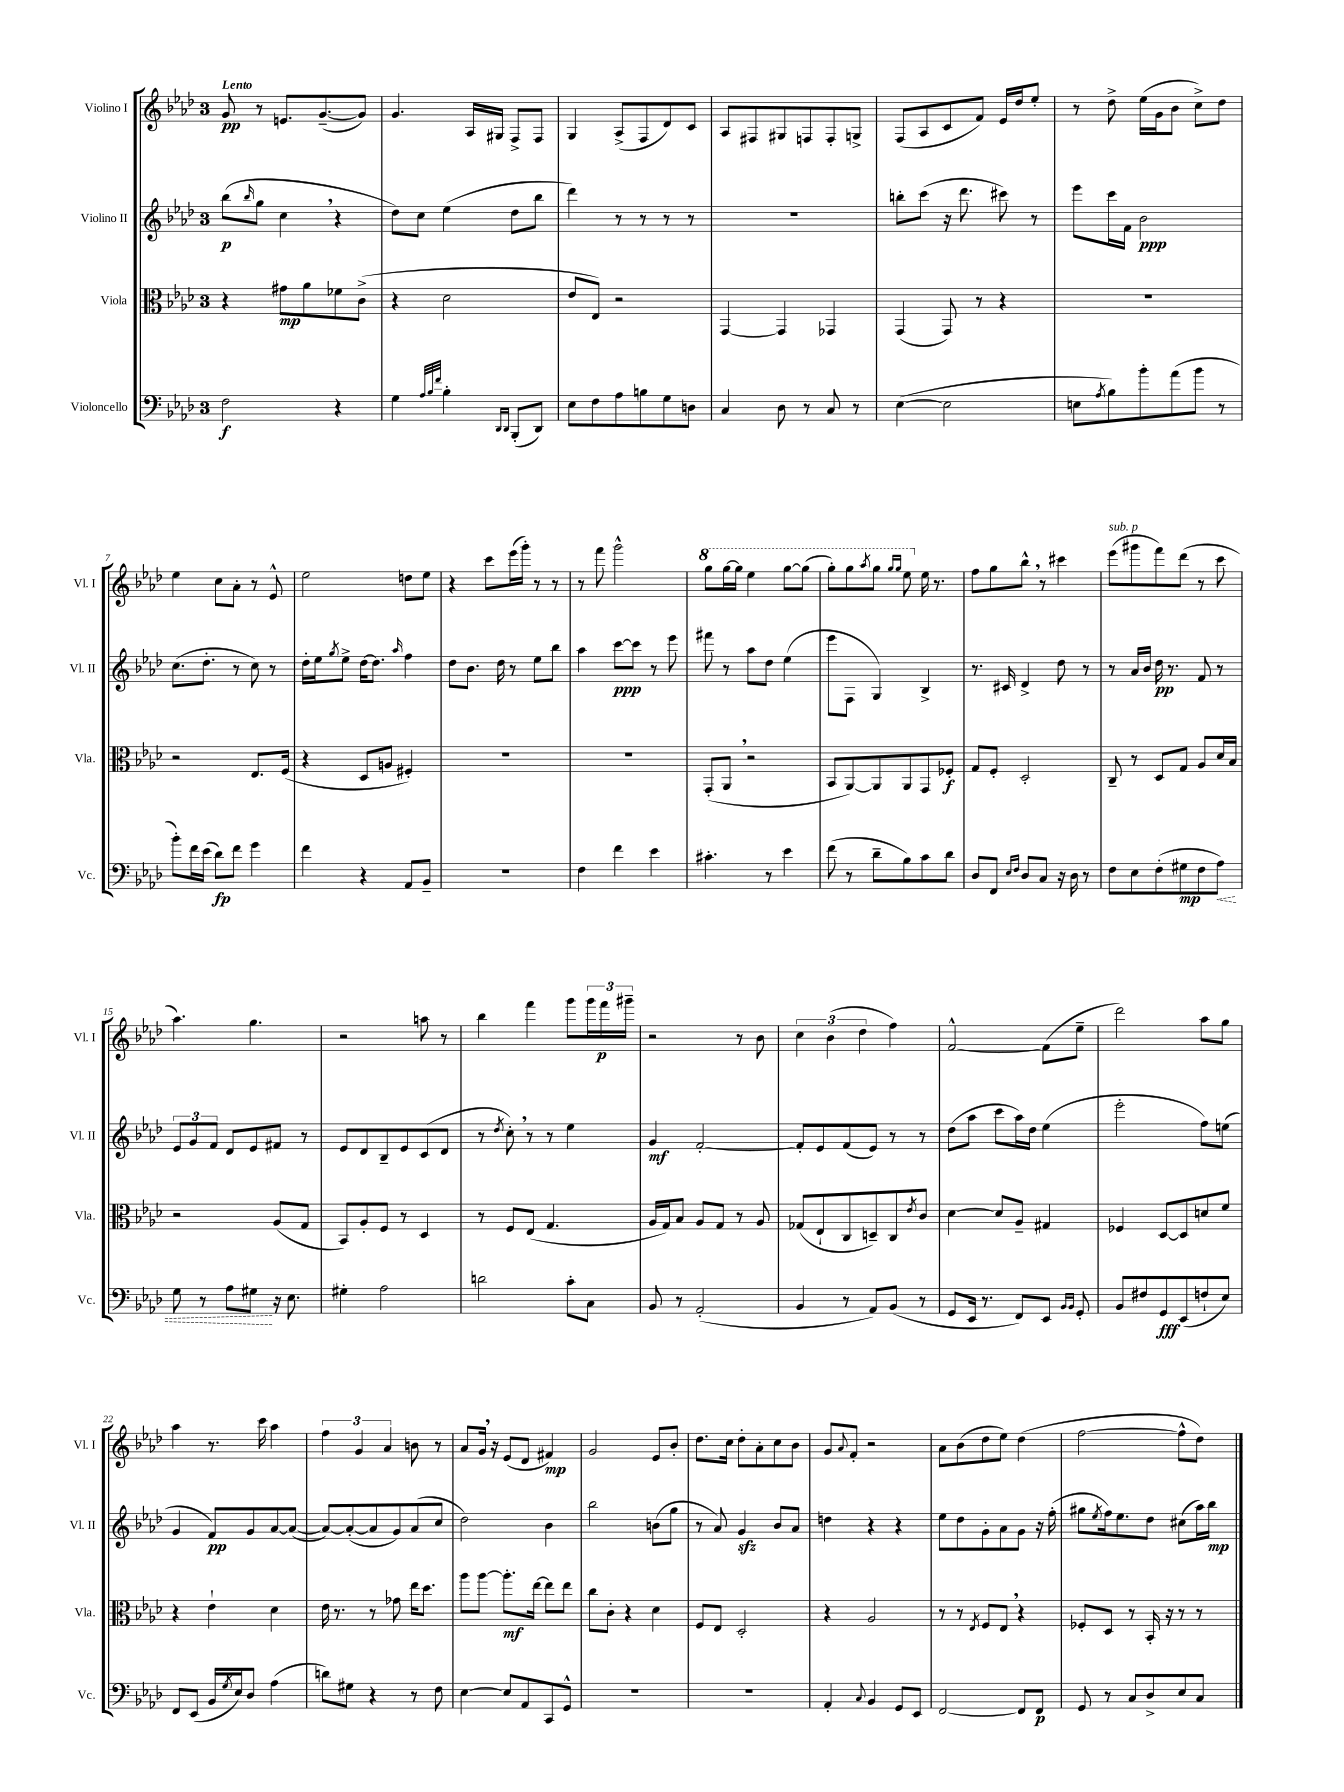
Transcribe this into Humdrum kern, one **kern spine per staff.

**kern	**kern	**kern	**kern
*staff4	*staff3	*staff2	*staff1
*clefF4	*clefC3	*clefG2	*clefG2
*k[b-e-a-d-]	*k[b-e-a-d-]	*k[b-e-a-d-]	*k[b-e-a-d-]
*M3/4	*M3/4	*M3/4	*M3/4
2F	4r	(8bb-	8g
.	.	16qqbb-	.
.	.	8gg	8r
.	8g#	4cc	8.e
.	8a-	.	.
.	.	.	([8.g~
4r	8f-	4r	.
.	(8c^	.	8g])
=	=	=	=
4G	4r	8dd-)	4.g
.	.	8cc	.
32qqA-	.	.	.
32qqB-	.	.	.
32qqf	.	.	.
4B-'	2d-	(4ee-	.
.	.	.	16A-
.	.	.	16G#
16qqDD-	.	.	.
16qqDD-	.	.	.
(8BBB-'	.	8dd-	8F^
8DD-)	.	8bb-	8F
=	=	=	=
8E-	8e-	4ddd-)	4G
8F	8E-)	.	.
8A-	2r	8r	(8A-^
8B	.	8r	8F
8G	.	8r	8d-)
8D	.	8r	8c
=	=	=	=
4C	[4GG	2.r	8A-
.	.	.	8F#
8D-	4GG]	.	8G#
8r	.	.	8F
8C	4GG-	.	8F'
8r	.	.	8G^
=	=	=	=
([4E-	(4GG	8bb'	(8F
.	.	(8ccc	8A-
2E-]	8GG)	16r	8c
.	.	8.ddd-	.
.	8r	.	8f)
.	4r	8ccc#)	16e-
.	.	.	16dd-
.	.	8r	8ee-'
=	=	=	=
8E	2.r	8eee-	8r
8qA-	.	.	.
8B-)	.	16ccc	8dd-^
.	.	16f	.
8b-'	.	2b-	(16ee-
.	.	.	16g
(8a-	.	.	8b-
8b-	.	.	8cc^)
8r	.	.	8dd-
=	=	=	=
8b-')	2r	(8.cc	4ee-
16f	.	.	.
(16e-	.	8.dd-'	.
8d-)	.	.	8cc
8f	.	8r	8a-'
4g	8.E-	8cc)	8r
.	.	8r	8e-^^
.	(16F	.	.
=	=	=	=
4f	4r	16dd-'	2ee-
.	.	16ee-	.
.	.	8qgg	.
.	.	8ee-^	.
4r	8D-	[16dd-	.
.	.	8.dd-]	.
.	8A	.	.
.	.	16qqaa-	.
8AA-	4F#')	4ff	8dd
8BB-~	.	.	8ee-
=	=	=	=
2.r	2.r	8dd-	4r
.	.	8.b-	.
.	.	.	8ccc
.	.	16dd-	.
.	.	8r	(16eee-
.	.	.	16ggg')
.	.	8ee-	8r
.	.	8bb-	8r
=	=	=	=
4F	2.r	4aa-	8r
.	.	.	8fff
4f	.	[8ccc	2ggg^^
.	.	8ccc]	.
4e-	.	8r	.
.	.	8eee-	.
=	=	=	=
4.c#'	(8GG'	8fff#	8ggg
.	8AA-	8r	[16ggg
.	.	.	16ggg]
.	2r	8aa-	4eee-
8r	.	8dd-	.
4e-	.	(4ee-	[8ggg
.	.	.	(8ggg]
=	=	=	=
(8f	8BB-	8eee-	8ggg')
8r	[8AA-)	8F	8ggg
.	.	.	8qaaa-
8d-~	8AA-]	4G)	8ggg
.	.	.	16qqggg
.	.	.	16qqggg
8B-)	8AA-	.	8eee-
8c	8GG	4B-^	16ee-
.	.	.	8.r
8d-	8F-'	.	.
=	=	=	=
8D-	8G	8.r	8ff
8FF	8F'	.	8gg
.	.	16c#	.
16qqE-	.	.	.
16qqF	.	.	.
8D-	2D-'	4d-^	8bb-^^
8C	.	.	8r
16r	.	8dd-	4ccc#
16D-	.	.	.
8r	.	8r	.
=	=	=	=
8F	8C~	8r	(8eee-
8E-	8r	16a-	8ggg#
.	.	16b-	.
(8F'	8D-	16dd-	8fff)
.	.	8.r	.
8G#	8G	.	(8ddd-
8F	8A-	8f	8r
8A-)	16d-	8r	8ccc
.	16B-	.	.
=	=	=	=
8G	2r	12e-	4.aa-)
.	.	12g	.
8r	.	.	.
.	.	12f	.
8A-	.	8d-	.
8G#	.	8e-	4.gg
16r	(8A-	8f#	.
8.E-	.	.	.
.	8G	8r	.
=	=	=	=
4G#'	8BB-)	8e-	2r
.	8A-'	8d-	.
2A-	8F	8B-~	.
.	8r	8e-	.
.	4D-	(8c	8aa
.	.	8d-	8r
=	=	=	=
2d	8r	8r	4bb-
.	.	8qdd-	.
.	8F	8cc')	.
.	(8E-	8r	4fff
.	4.G	8r	.
8c'	.	4ee-	8ggg
8C	.	.	24ggg
.	.	.	24fff
.	.	.	24ggg#~
=	=	=	=
8BB-	16A-	4g	2r
.	16G)	.	.
8r	8B-	.	.
(2AA-'	8A-	[2f'	.
.	8G	.	.
.	8r	.	8r
.	8A-	.	8b-
=	=	=	=
4BB-	(8G-	8f']	6cc
.	8E-`	8e-	.
.	.	.	(6b-
8r	8C	(8f	.
.	.	.	6dd-
8AA-)	8D~)	8e-)	.
(8BB-	8C	8r	4ff)
.	8qe-	.	.
8r	8c	8r	.
=	=	=	=
8GG	[4d-	(8dd-	[2f^^
16EE-	.	8aa-	.
8.r	.	.	.
.	8d-]	8ccc	.
8FF)	8A-~	16aa-)	.
.	.	16dd-	.
8EE-	4G#	(4ee-	(8f]
16qqBB-	.	.	.
16qqBB-	.	.	.
8GG'	.	.	8ee-~
=	=	=	=
8BB-	4F-	2eee-'	2ddd-)
8F#	.	.	.
8GG	[8D-	.	.
(8EE-	8D-]	.	.
8F`	8d	8ff)	8aa-
8E-)	8f	(8ee	8gg
=	=	=	=
8FF	4r	4g	4aa-
(8EE-	.	.	.
16BB-	4e-`	8f)	8.r
8qG	.	.	.
16E-)	.	.	.
8D-	.	8g	.
.	.	.	16ccc
(4A-	4d-	[8a-	4aa-
.	.	(8a-_	.
=	=	=	=
8d)	16e-	8a-_)	6ff
.	8.r	.	.
8G#	.	(8a-'_	.
.	.	.	6g
4r	8r	8a-]	.
.	.	.	6a-
.	8g-	8g)	.
8r	16ee-	(8a-	8b
.	8.dd-	.	.
8F	.	8cc	8r
=	=	=	=
[4E-	8aa-	2dd-)	8a-
.	[8aa-	.	16g
.	.	.	16r
8E-]	8.aa-']	.	(8e-
8AA-	.	.	8d-
.	[16ee-	.	.
8CC	8ee-]	4b-	4f#)
8GG^^	8ee-	.	.
=	=	=	=
2.r	8cc	2bb-	2g
.	8c'	.	.
.	4r	.	.
.	4d-	(8b	8e-
.	.	8gg	8b-'
=	=	=	=
2.r	8F	8r	8.dd-
.	8E-	8a-)	.
.	.	.	16cc
.	2D-'	4g	8dd-'
.	.	.	8a-'
.	.	8b-	8cc
.	.	8a-	8b-
=	=	=	=
4AA-'	4r	4dd	8g
.	.	.	8qqa-
.	.	.	8f'
8qqC	.	.	.
4BB-	2A-	4r	2r
8GG	.	4r	.
8EE-	.	.	.
=	=	=	=
[2FF	8r	8ee-	8a-
.	8r	8dd-	(8b-
.	8qE-	.	.
.	8F	8g'	8dd-
.	8E-	8a-	8ee-)
8FF]	4r	8g	(4dd-
8FF	.	16r	.
.	.	(16ff'	.
=	=	=	=
8GG	8F-'	8gg#	[2ff
.	.	8qee-	.
8r	8D-	16ff)	.
.	.	8.ee-	.
8C	8r	.	.
8D-^	16BB-'	8dd-	.
.	16r	.	.
8E-	8r	(8cc#	8ff^^]
8C	8r	16aa-)	8dd-)
.	.	16bb-	.
==	==	==	==
*-	*-	*-	*-
